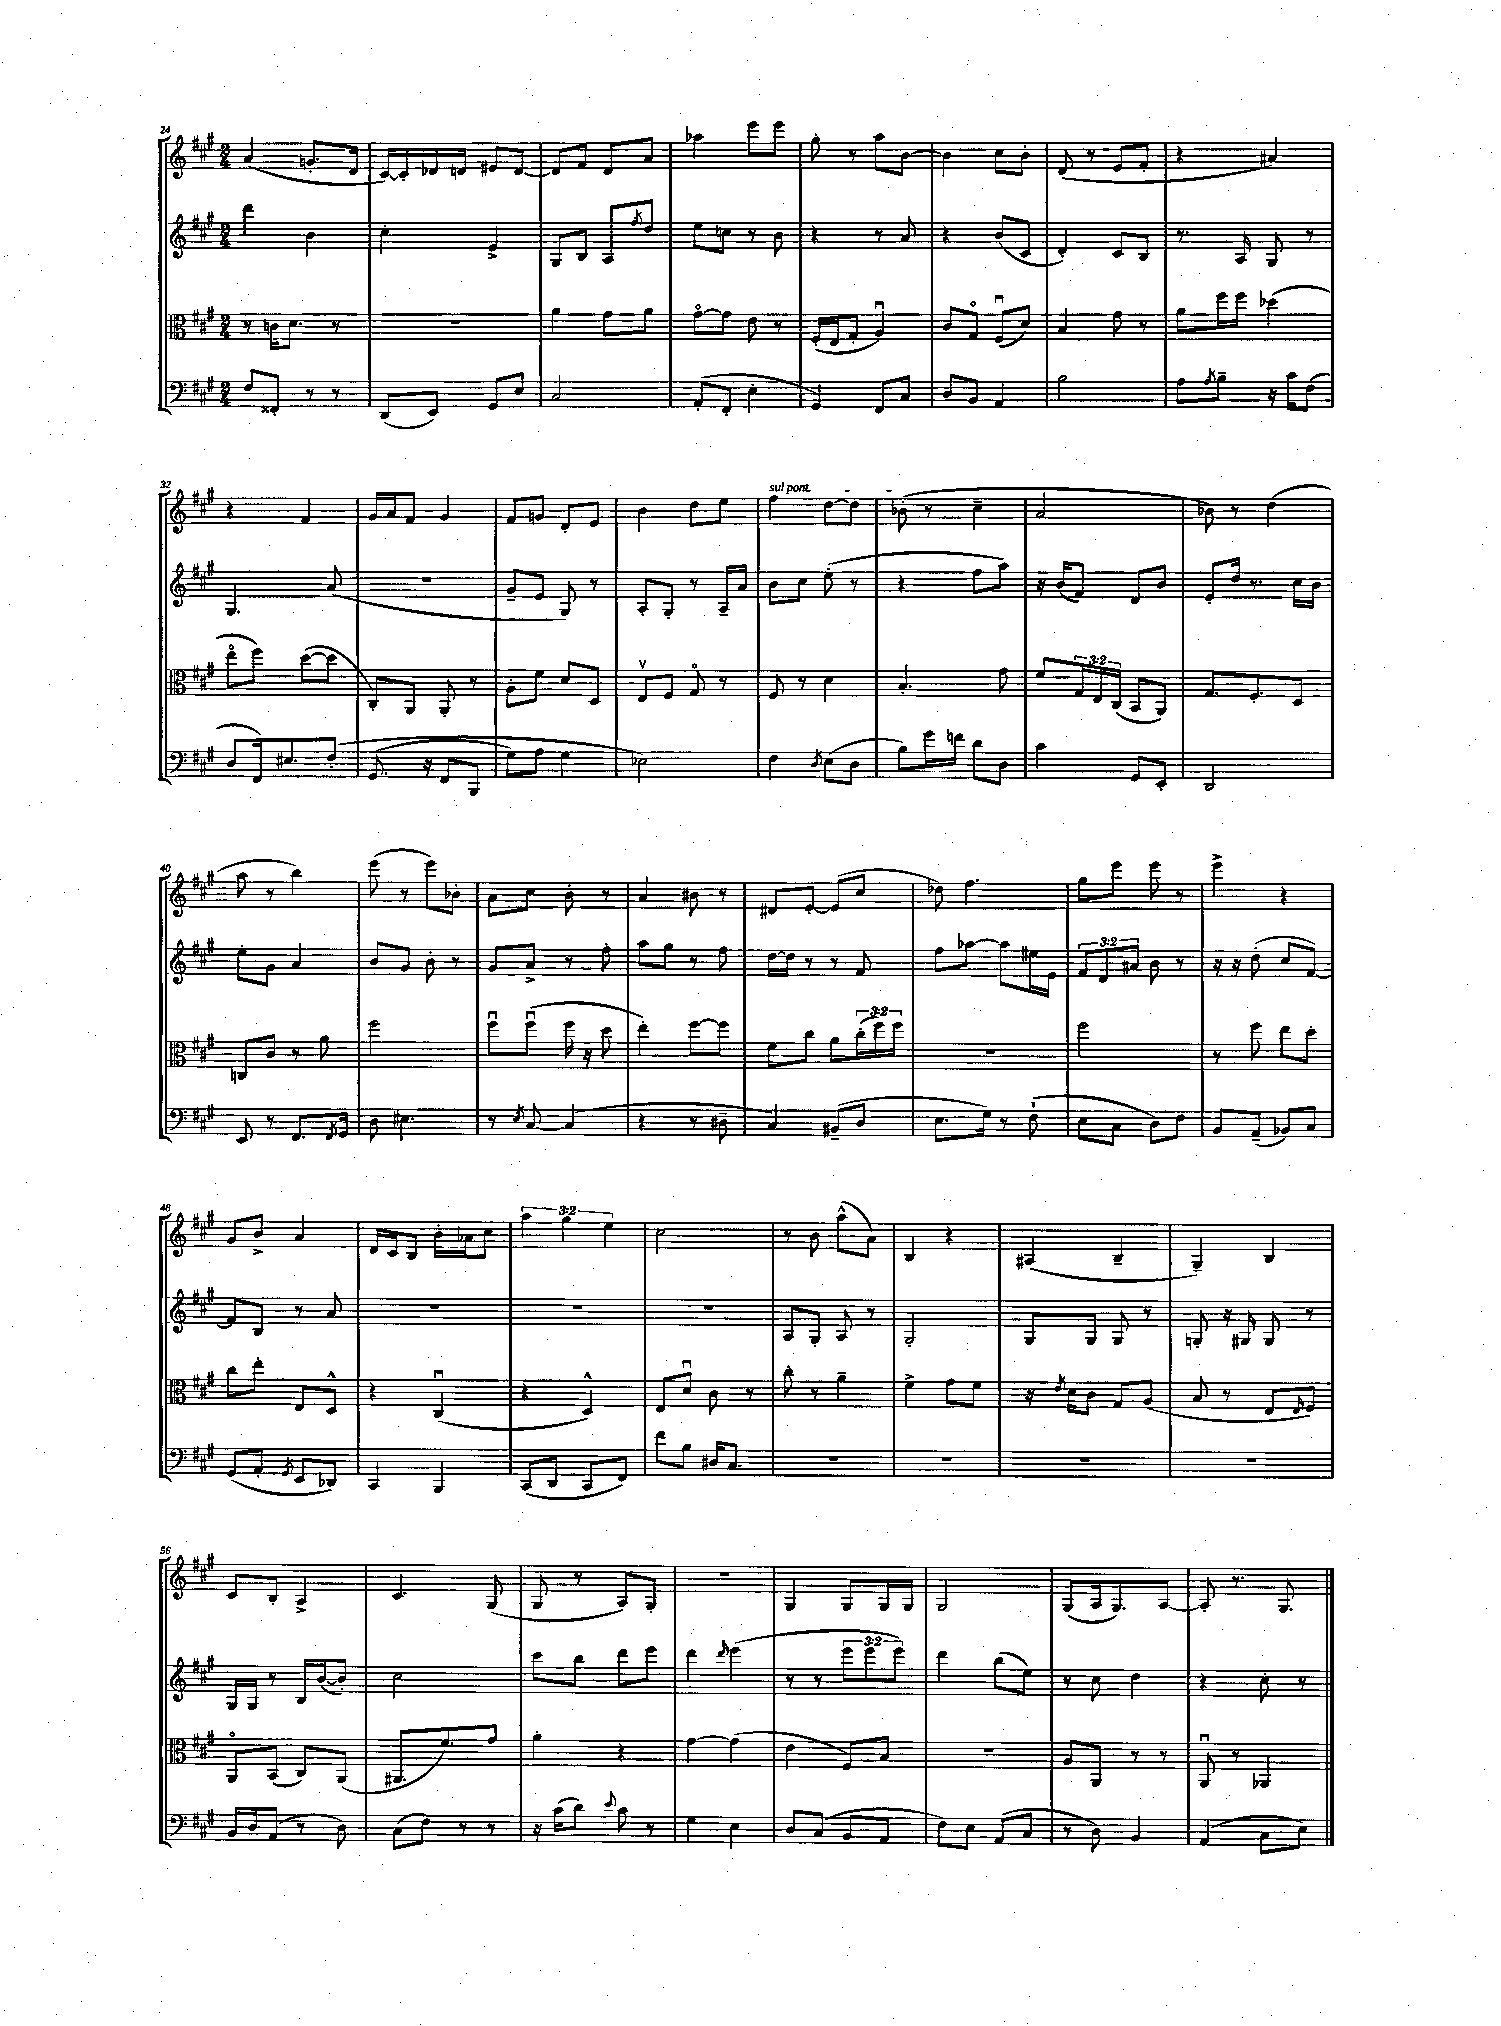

**kern	**kern	**kern	**kern
*part4	*part3	*part2	*part1
*staff4	*staff3	*staff2	*staff1
*clefF4	*clefC3	*clefG2	*clefG2
*k[f#c#g#]	*k[f#c#g#]	*k[f#c#g#]	*k[f#c#g#]
*M2/4	*M2/4	*M2/4	*M2/4
=24	=24	=24	=24
8F#/L	8r	4ddd\	(4a/
8FF##X'/J	16cn\KL	.	.
.	8.d\J	.	.
8r	.	4b\	8.gn'/L
8r	8r	.	.
.	.	.	16d/Jk
=25	=25	=25	=25
(8DD/L	2r	4cc#'\	[16c#/LL)
.	.	.	16c#'/]
8EE/J)	.	.	16d-X/
.	.	.	16dn/JJ
8GG#/L	.	4e^/	8e#X/L
8E/J	.	.	[8d/J
=26	=26	=26	=26
2C#/	4a\	8G#/L	8d/L]
.	.	8B/J	8f#/J
.	8g#\L	8A/L	8d/L
.	.	8qff#/	.
.	8a\J	8dd/J	8a/J
=27	=27	=27	=27
(8AA'/L	[8g#\L	8ee\L	4aa-X\
8FF#'/J	8g#\J]	8ccn\J	.
4E'\	8e\	8r	8eee\L
.	8r	8b\	8eee\J
=28	=28	=28	=28
4GG#/)	(16F#'/LL	4r	8gg#'\
.	16E/J	.	.
.	8G#'/J	.	8r
8FF#/L	4Au/)	8r	8aa\L
8C#/J	.	8a/	[8b\J
=29	=29	=29	=29
8D/L	8c#/L	4r	4b\]
8BB/J	8G#/J	.	.
4AA/	(8F#u/L	(8b/L	8cc#\L
.	8d/J)	8c#/J	8b'\J
=30	=30	=30	=30
2B\	4B/	4d'/)	(8d/
.	.	.	8r
.	8g#\	8c#/L	8e/L
.	8r	8B/J	8f#'/J
=31	=31	=31	=31
8A\L	8a\L	8.r	4r
8qA/	.	.	.
8B~\J	16ff#\L	.	.
.	16ff#\JJ	16A/	.
16r	(4dd-X\	8G#/	4a#X/)
16c#\KL	.	.	.
(8F#\J	.	8r	.
!!LO:LB:g=z
=32	=32	=32	=32
8D/L	8ee\L	4.G#/	4r
16FF#/k)	8ff#\J)	.	.
8.E#X/	.	.	.
.	([8dd\L	.	4f#/
(8F#'/J	8dd\J]	(8a/	.
=33	=33	=33	=33
(8.GG#/	8C#'/L)	2r	16g#/LL
.	.	.	16a/J
.	8AA/J	.	8f#/J
16r	.	.	.
8FF#/L	8AA'/	.	4g#/
8BBB/J	8r	.	.
=34	=34	=34	=34
8G#\L)	8A'\L	8g#~/L	8f#/L
8A\J	8f#\J	8e/J	8gn/J
4G#\	8d/L	8G#/)	8d'/L
.	8D/J	8r	8e/J
=35	=35	=35	=35
2E-X\)	8Ev/L	8A'/L	4b\
.	8F#/J	8G#'/J	.
.	8G#/	8r	8dd\L
.	8r	16A~/LL	8ee\J
.	.	16a/JJ	.
=36	=36	=36	=36
!	!	!	!LO:TX:a:i:t=sul pont.
4F#\	8F#/	8b\L	4ff#\
.	8r	8cc#\J	.
8qD/	.	.	.
(8E\L	4d\	(8ee'\	[8dd\L
8D\J	.	8r	8dd\J]
=37	=37	=37	=37
8B\L)	4.B'/	4r	(8b-X'\
16g#\L	.	.	8r
16fn\JJ	.	.	.
8d\L	.	8ff#\L	4cc#~\
8D\J	8g#\	8aa\J)	.
=38	=38	=38	=38
4c#\	8f#/L	16r	2a/
.	.	(16b/KL	.
.	24G#/L	8f#/J)	.
.	24E/	.	.
.	(24C#/JJ	.	.
8GG#/L	8BB/L	8d/L	.
8EE'/J	8AA/J)	8b/J	.
=39	=39	=39	=39
2DD/	8.G#/L	8e'/L	8b-X\)
.	.	16dd/Jk	8r
.	8.F#'/	8.r	.
.	.	.	(4dd\
.	8D/J	16cc#\LL	.
.	.	16b\JJ	.
!!LO:LB:g=z
=40	=40	=40	=40
8EE/	8Cn/L	8ee'\L	8aa\
8r	8c#/J	8g#\J	8r
8.FF#/L	8r	4a/	4bb\)
.	8a\	.	.
8qFF#/	.	.	.
16GG#/Jk	.	.	.
=41	=41	=41	=41
8D\	2ff#\	8b/L	(8eee\
4.E#X\	.	8g#/J	8r
.	.	8b'\	8eee\L)
.	.	8r	8b-X'\J
=42	=42	=42	=42
8r	8ff#u\L	8g#/L	8a\L
8qE/	.	.	.
[8C#/	(8ff#u\J	8a^/J	8cc#\J
(4C#/]	16ff#\	8r	8b'\
.	16r	.	.
.	8dd\	8ff#'\	8r
=43	=43	=43	=43
4r	4ee'\)	8aa\L	4a/
.	.	8gg#\J	.
8r	[8ff#\L	8r	8b#X\
8D#X~\	8ff#\J]	8ff#\	8r
=44	=44	=44	=44
4C#/)	8f#\L	[16dd\LL	8d#X/L
.	.	16dd\JJ]	.
.	8cc#\J	8r	[8e'/J
(8BB#X~/L	8a\L	8r	(8e/L]
8D/J	(24cc#'\L	8f#/	8cc#/J
.	24ff#\)	.	.
.	24ff#\JJ	.	.
=45	=45	=45	=45
8.E\L	2r	8ff#\L	8dd-X\)
.	.	[8aa-X\J	4.ff#\
16G#\Jk)	.	.	.
8r	.	8aa-\L]	.
(8F#`\	.	16ee#X\L	.
.	.	16e\JJ	.
=46	=46	=46	=46
8E\L	2ff#\	12f#/L	8gg#\L
.	.	12d/	.
8C#\J	.	.	8eee\J
.	.	12a#X/J	.
8D\L)	.	8b\	8eee\
8F#\J	.	8r	8r
=47	=47	=47	=47
8BB/L	8r	16r	4eee^\
.	.	16r	.
(8AA~/J	8ff#\	(8dd'\	.
8BB-X/L)	8ee\L	8cc#/L	4r
8C#/J	8dd'\J	[8f#/J)	.
!!LO:LB:g=z
=48	=48	=48	=48
(8GG#/L	8cc#\L	8f#/L]	8g#/L
8AA'/J	8ee'\J	8B/J	8b^/J
8qGG#/	.	.	.
8EE/L	8E/L	8r	4a/
8DD-X/J)	8D^^/J	8a/	.
=49	=49	=49	=49
4CC#/	4r	2r	16d/LL
.	.	.	16c#/J
.	.	.	8B/J
4BBB/	(4C#u/	.	16b'\LL
.	.	.	16a-X\J
.	.	.	8cc#\J
=50	=50	=50	=50
(8CC#/L	4r	2r	6aa\
8DD/J	.	.	.
.	.	.	6gg#\
8CC#/L	4D^^/)	.	.
.	.	.	6ee\
8FF#/J)	.	.	.
=51	=51	=51	=51
8f#\L	8E/L	2r	2cc#\
8B\J	8du/J	.	.
16D#X/KL	8c#\	.	.
8.C#/J	.	.	.
.	8r	.	.
=52	=52	=52	=52
2r	8cc#'\	8A/L	8r
.	8r	8G#'/J	8b\
.	4a~\	8A/	(8aa^^\L
.	.	8r	8a\J)
=53	=53	=53	=53
2r	4f#^\	2G#'/	4B/
.	8g#\L	.	4r
.	8f#\J	.	.
=54	=54	=54	=54
2r	16r	8G#/L	(4A#X/
.	8qe/	.	.
.	16d\KL	.	.
.	8c#\J	8G#/J	.
.	8G#/L	8G#/	4B~/
.	(8A/J	8r	.
=55	=55	=55	=55
2r	8B/	8Gn'/	4G#~/)
.	8r	16r	.
.	.	16G#X/	.
.	8E/L	8G#/	4B/
.	16qqE/	.	.
.	8F#/J)	8r	.
!!LO:LB:g=z
=56	=56	=56	=56
16BB/LL	8AA/L	16G#/LL	8c#/L
16D/J	.	16G#/JJ	.
(8AA/J	(8BB/J	8r	8B'/J
8r	8C#/L)	16B/LL	4A^/
.	.	([16b/J	.
8D\)	(8AA/J	8b'/J])	.
=57	=57	=57	=57
(8C#\L	8.AA#X/L	2cc#\	4.c#/
8F#\J)	.	.	.
.	8.f#/)	.	.
8r	.	.	.
8r	8g#/J	.	(8G#/
=58	=58	=58	=58
16r	4a'\	8ccc#\L	8G#/
(16c#\KL	.	.	.
8d\J)	.	8bb\J	8r
8qqe/	.	.	.
8c#\	4r	8ddd\L	8A/L)
8r	.	8eee\J	8G#'/J
=59	=59	=59	=59
4G#\	[4g#\	4ddd\	2r
.	.	16qqddd/	.
4E\	(4g#\]	(4eee\	.
=60	=60	=60	=60
8D/L	4e\	8r	4G#/
(8C#/J	.	8r	.
8BB/L	8F#/L)	12eee\L	8G#/L
.	.	12eee\	.
8AA/J	8B/J	.	16G#/L
.	.	12eee\J)	.
.	.	.	16G#/JJ
=61	=61	=61	=61
8F#\L)	2r	4ddd\	2G#/
8E\J	.	.	.
(8AA/L	.	(8bb\L	.
8C#/J	.	8ee\J)	.
=62	=62	=62	=62
8r	8A/L	8r	(8G#/L
8D\)	8AA/J	8cc#\	16A/k
.	.	.	8.G#/)
4BB/	8r	4dd\	.
.	8r	.	[8A/J
=63	=63	=63	=63
(4AA/	8AAu/	4r	8A'/]
.	8r	.	8.r
8C#\L	4AA-X/	8cc#'\	.
.	.	.	8.G#/
8E\J)	.	8r	.
==	==	==	==
*-	*-	*-	*-
